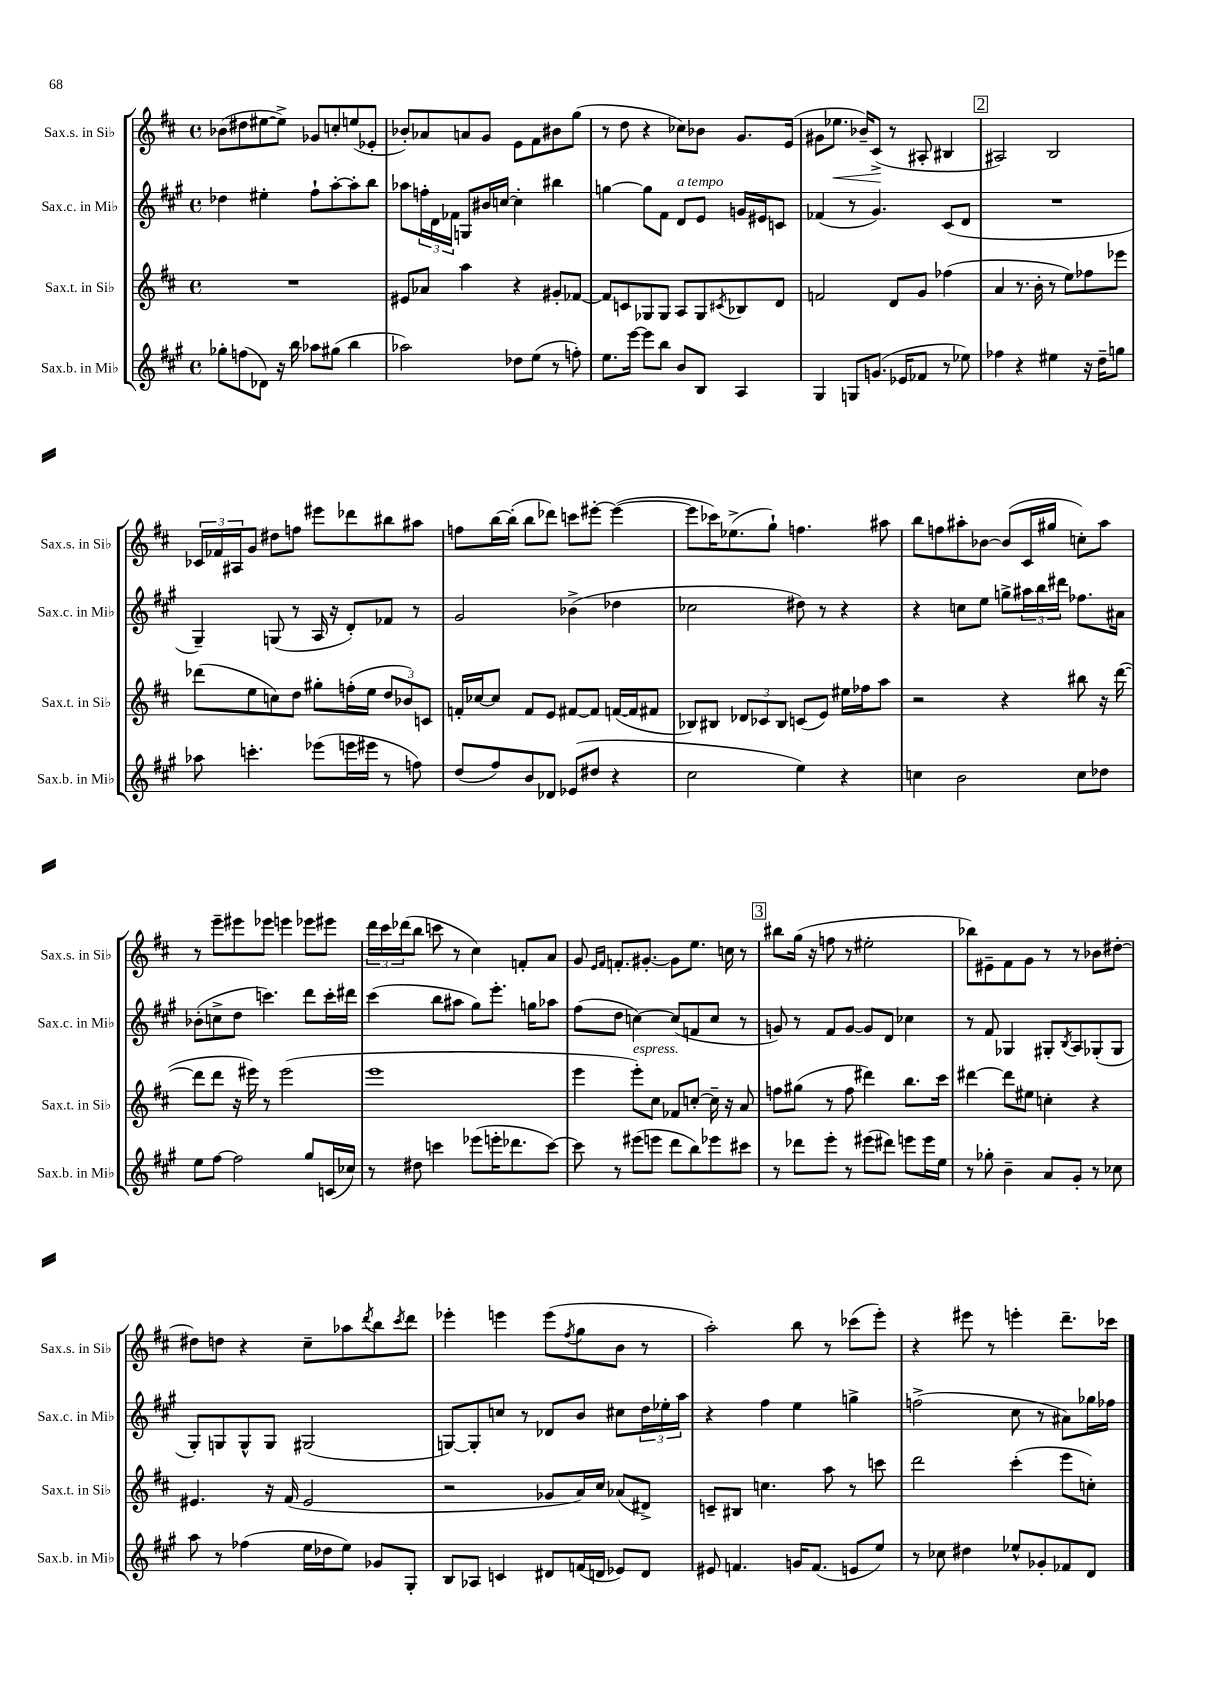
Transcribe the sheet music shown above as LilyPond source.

<<
\new StaffGroup <<
\new Staff = "s0" \with { instrumentName = "Sax.s. in Sib" shortInstrumentName = "Sax.s. in Sib" } {
    \clef treble \key d \major \defaultTimeSignature \time 4/4
    bes'8( dis''8 eis''8~ eis''8->) ges'8 c''8-. e''8( ees'8-. |
    bes'8-.) aes'8 a'8 g'8 e'8 fis'8 bis'8 g''8( |
    r8 d''8 r4 ces''8) bes'8 g'8. e'16( |
    gis'8 ees''8.\< bes'16--) cis'8->\!( r8 ais8-. bis4 |
    \mark \markup { \box "2" } ais2) b2 |
    \tuplet 3/2 { ces'16 fes'16 ais16 } g'8 dis''8 f''8 eis'''8 des'''8 bis''8 ais''8 |
    f''8 b''16~ b''16-.( b''8 des'''8) c'''8 eis'''8~-. eis'''4~( |
    eis'''8 ces'''16) ees''8.->( g''8-!) f''4. ais''8 |
    b''8 f''8 ais''8-. bes'8~ bes'8( cis'16 gis''16 c''8-.) ais''8 |
    r8 e'''8-- eis'''8 ees'''8 e'''4 ees'''8 eis'''8 |
    \tuplet 3/2 { d'''16 cis'''16 des'''16( } b''8 c'''8 r8 cis''4) f'8-. a'8 |
    g'8 \grace { e'16 fis'16 } f'8.-. gis'8.~-. gis'8 e''8. c''16 r8 |
    \mark \markup { \box "3" } bis''8 g''16( r16 f''8 r8 eis''2-. |
    bes''8) eis'8-- fis'8 g'8 r8 r8 bes'8 dis''8~-. |
    dis''8 d''8 r4 cis''8-- aes''8 \acciaccatura { d'''8 } b''8 \acciaccatura { cis'''8 } d'''8 |
    ees'''4-. e'''4 e'''8( \acciaccatura { fis''8 } g''8 b'8 r8 |
    a''2-.) b''8 r8 ces'''8( e'''8-.) |
    r4 eis'''8 r8 e'''4-. d'''8.-- ces'''16 \bar "|." |
}
\new Staff = "s1" \with { instrumentName = "Sax.c. in Mib" shortInstrumentName = "Sax.c. in Mib" } {
    \clef treble \key a \major \defaultTimeSignature \time 4/4
    des''4 eis''4-. fis''8-! a''8~-. a''8-. b''8 |
    aes''8 \tuplet 3/2 { f''16-. d'16 fes'16 } g8 bis'16 c''16~ c''4-. bis''4 |
    g''4~ g''8 fis'8 d'8^\markup { \italic "a tempo" } e'8 g'16 eis'16 c'8 |
    fes'4( r8 gis'4.) cis'8( d'8 |
    \mark \markup { \box "2" } R1 |
    gis4--) g8( r8 a16 r16 d'8-.) fes'8 r8 |
    gis'2 bes'4->( des''4 |
    ces''2 dis''8) r8 r4 |
    r4 c''8 e''8 g''8-> \tuplet 3/2 { ais''16 b''16 dis'''16 } fes''8. ais'16 |
    bes'8-.( c''8-> d''8 c'''4.) d'''8 c'''16-. dis'''16 |
    cis'''4( b''8 ais''8 gis''8) e'''8.-. g''16 aes''8 |
    fis''8( d''8 c''4~) c''8( f'8 c''8 r8 |
    \mark \markup { \box "3" } g'8) r8 fis'8 g'8~ g'8 d'8 ces''4 |
    r8 fis'8 ges4 gis8-. \acciaccatura { b8 } a8 ges8-.( ges8 |
    gis8-.) g8 g8-^ g8 gis2( |
    g8~) g8-. c''8 r8 des'8 b'8 cis''8 \tuplet 3/2 { d''16 ees''16-. a''16 } |
    r4 fis''4 e''4 g''4-> |
    f''2->( cis''8 r8 ais'8) ges''16 fes''16 \bar "|." |
}
\new Staff = "s2" \with { instrumentName = "Sax.t. in Sib" shortInstrumentName = "Sax.t. in Sib" } {
    \clef treble \key d \major \defaultTimeSignature \time 4/4
    R1 |
    eis'8 aes'8 a''4 r4 gis'8-. fes'8~ |
    fes'8 c'8 ges8 ges8 a8 ges8 \acciaccatura { cis'8 } bes8 d'8 |
    f'2 d'8 g'8 fes''4( |
    \mark \markup { \box "2" } a'4 r8. b'16-. r8 e''8) fes''8 ees'''8 |
    des'''8( e''8 c''8) d''8 gis''8-. f''16-.( e''16 \tuplet 3/2 { d''8 bes'8) c'8 } |
    f'16-. ces''16~ ces''8 f'8 e'8 fis'8~ fis'8 f'16~( f'16 fis'8 |
    bes8) bis8 \tuplet 3/2 { des'8 ces'8 bis8 } c'8( e'8) eis''16 fes''16 a''8 |
    r2 r4 bis''8 r16 d'''16~( |
    d'''8 d'''8 r16 eis'''16) r8 eis'''2( |
    e'''1 |
    e'''4 e'''8-.^\markup { \italic "espress." }) cis''8 fes'8 c''8~-. c''16-- r16 a'8 |
    \mark \markup { \box "3" } f''8 gis''8( r8 f''8 dis'''4) b''8. cis'''16 |
    dis'''4~ dis'''8 eis''8 c''4-. r4 |
    eis'4. r16 fis'16( eis'2 |
    r2 ges'8 a'16) cis''16 aes'8( dis'8->) |
    c'8-- bis8 c''4. a''8 r8 c'''8 |
    d'''2 cis'''4-.( e'''8 c''8-.) \bar "|." |
}
\new Staff = "s3" \with { instrumentName = "Sax.b. in Mib" shortInstrumentName = "Sax.b. in Mib" } {
    \clef treble \key a \major \defaultTimeSignature \time 4/4
    ges''8-. f''8( des'8) r16 b''16 aes''8 gis''8( b''4 |
    aes''2) des''8 e''8( r8 f''8-.) |
    e''8. e'''16~ e'''8 b''8 b'8 b8 a4 |
    gis4 g8 g'8.( ees'16 fes'8 r8 ees''8) |
    \mark \markup { \box "2" } fes''4 r4 eis''4 r16 d''16-- g''8 |
    aes''8 c'''4.-. ees'''8( e'''16 eis'''16 r8 f''8) |
    d''8( fis''8) b'8 des'8 ees'8( dis''8 r4 |
    cis''2 e''4) r4 |
    c''4 b'2 c''8 des''8 |
    e''8 fis''8~ fis''2 gis''8 c'16( ces''16) |
    r8 dis''8 c'''4 ees'''8( e'''16-. des'''8. c'''8~) |
    c'''8 r8 eis'''8( e'''8 d'''8 b''8) ees'''8 cis'''8 |
    \mark \markup { \box "3" } r8 des'''8 e'''8-. r8 eis'''8( dis'''8) e'''8 e'''16 e''16 |
    r8 ges''8-. b'4-- a'8 gis'8-. r8 ces''8 |
    a''8 r8 fes''4( e''16 des''16 e''8) ges'8 gis8-. |
    b8 aes8 c'4 dis'8 f'16( d'16 ees'8) d'8 |
    eis'8 f'4. g'16 f'8.( e'8 e''8) |
    r8 ces''8 dis''4 ees''8-^ ges'8-. fes'8 d'8 \bar "|." |
}
>>
>>
\layout { \context { \Score \remove "Bar_number_engraver" } }
